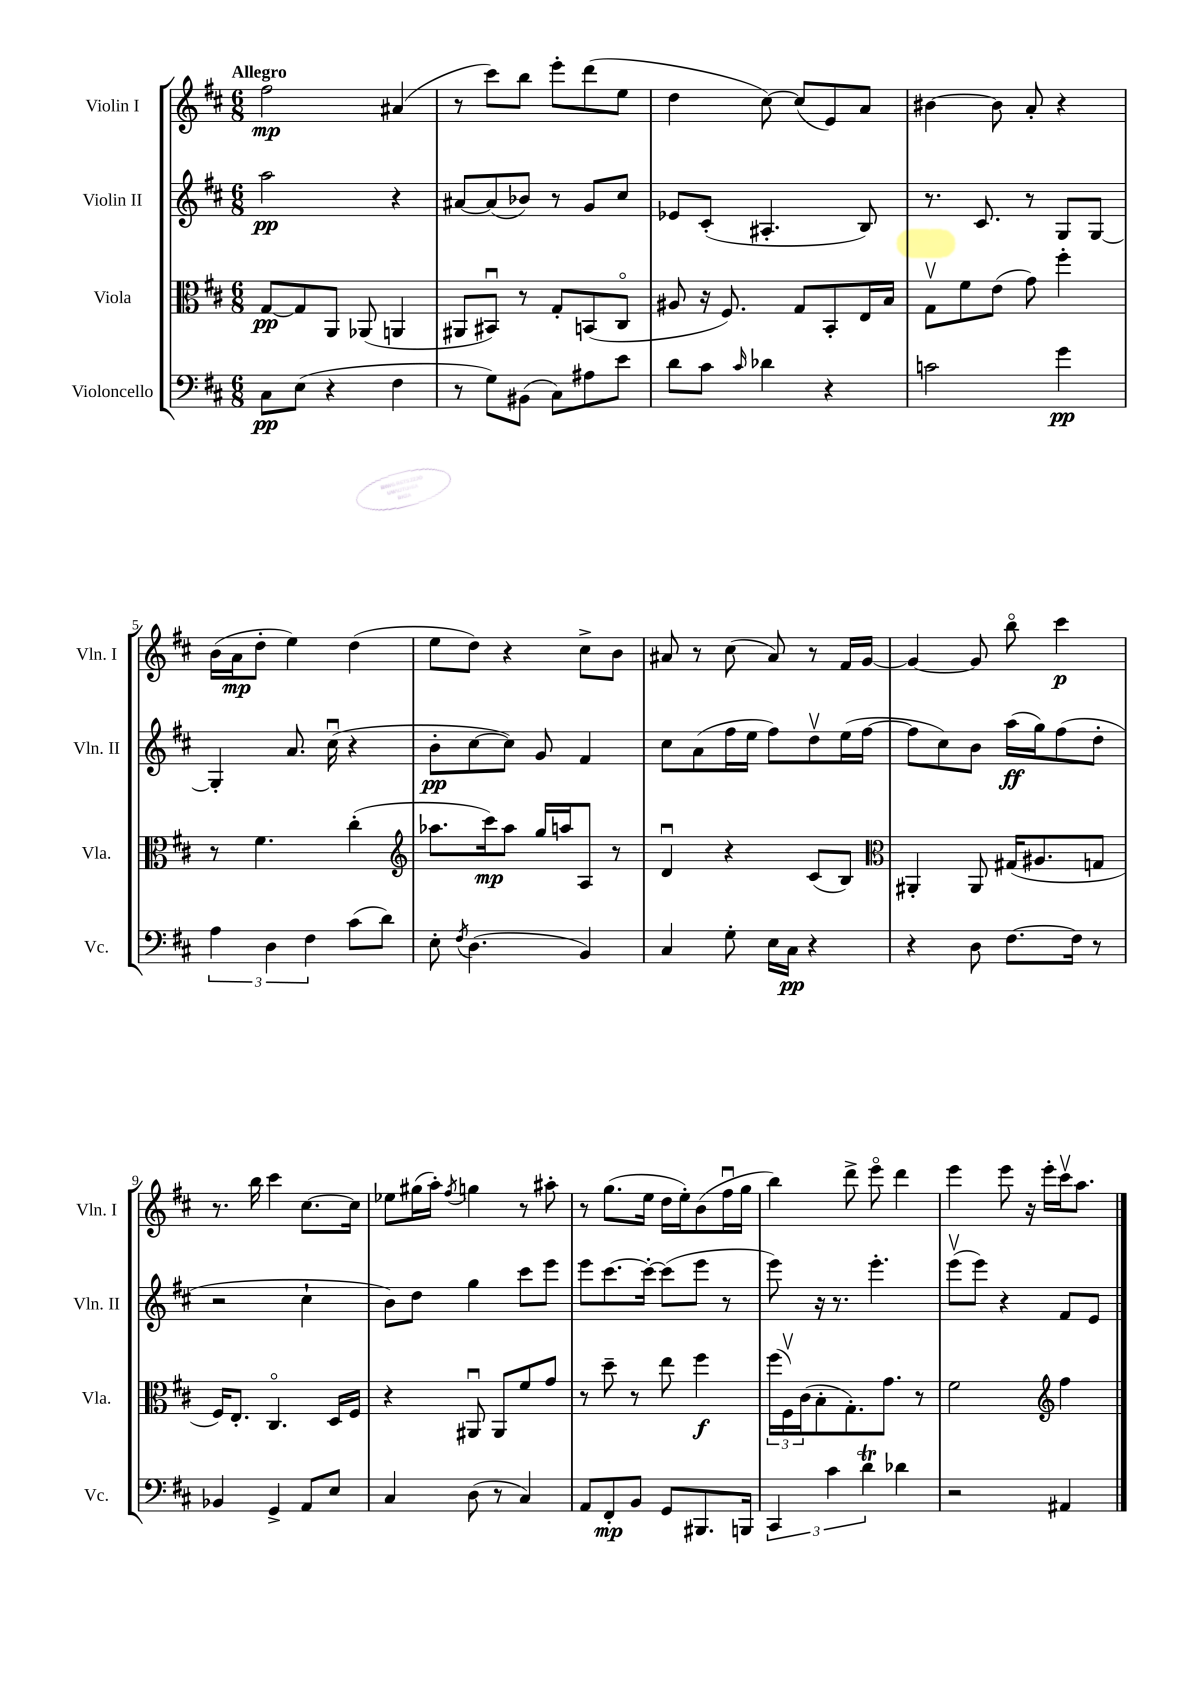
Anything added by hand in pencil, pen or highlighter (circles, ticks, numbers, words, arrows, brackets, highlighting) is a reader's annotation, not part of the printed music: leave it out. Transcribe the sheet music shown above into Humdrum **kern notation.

**kern	**kern	**kern	**kern
*staff4	*staff3	*staff2	*staff1
*clefF4	*clefC3	*clefG2	*clefG2
*k[f#c#]	*k[f#c#]	*k[f#c#]	*k[f#c#]
*M6/8	*M6/8	*M6/8	*M6/8
8C#\L	[8G/L	2aa\	2ff#\
(8E\J	8G/]	.	.
4r	8AA/J	.	.
.	(8AA-/	.	.
4F#\	4AA/	4r	(4a#/
=	=	=	=
8r	8AA#/L	[8a#/L	8r
8G\L)	8BB#u/J)	(8a#/]	8ccc#\L)
(8BB#\J	8r	8b-/J)	8bb\J
8C#\L)	8G'/L	8r	8eee'\L
8A#\	(8BB/	8g/L	(8ddd\
8e\J	8C#o/J	8cc#/J	8ee\J
=	=	=	=
8d\L	8A#/	8e-/L	4dd\
8c#\J	16r	(8c#'/J	.
.	8.F#/)	.	.
16qqc#/	.	.	.
4d-\	.	4.A#'/	[8cc#\)
.	8G/L	.	(8cc#/]L
4r	8BB'/	.	8e/)
.	16E/L	8B/)	8a/J
.	16B/JJ	.	.
=	=	=	=
2c\	8Gv\L	8.r	[4b#\
.	8f#\	.	.
.	.	8.c#/	.
.	(8e\J	.	8b#\]
.	8g\)	8r	8a'/
4g\	4ff#'\	8G/L	4r
.	.	[8G/J	.
=	=	=	=
6A\	8r	4G'/]	(16b\LL
.	.	.	16a\J
.	4.f#\	.	8dd'\J
6D\	.	.	.
.	.	8.a/	4ee\)
6F#\	.	.	.
.	.	(16cc#u\	.
(8c#\L	(4cc#'\	4r	(4dd\
8d\J)	.	.	.
=	=	=	=
*	*clefG2	*	*
8E'\	8.aa-\L	8b'\L	8ee\L
8qF#/	.	.	.
(4.D\	.	[8cc#\	8dd\J)
.	16ccc#\k)	.	.
.	8aa-\J	8cc#\]J)	4r
.	16gg/LL	8g/	.
.	16aa/J	.	.
4BB/)	8A/J	4f#/	8cc#^\L
.	8r	.	8b\J
=	=	=	=
4C#/	4du/	8cc#\L	8a#/
.	.	(8a\	8r
8G'\	4r	16ff#\L	(8cc#\
.	.	16ee\JJ	.
16E\LL	.	8ff#\L)	8a#/)
16C#\JJ	.	.	.
4r	(8c#/L	8ddv\	8r
.	8B/J)	(16ee\L	16f#/LL
.	.	[16ff#\JJ	[16g/JJ
=	=	=	=
*	*clefC3	*	*
4r	4AA#'/	8ff#\]L	4g/_
.	.	8cc#\)	.
8D\	8AA#/	8b\J	8g/]
[8.F#\L	(16G#/LK	(16aa\LL	8bbo\
.	8.A#/	16gg\J)	.
.	.	(8ff#\	4ccc#\
16F#\]Jk	.	.	.
8r	8G/J	8dd'\J	.
=	=	=	=
4BB-/	16F#/LK)	2r	8.r
.	8.E'/J	.	.
.	.	.	16bb\
4GG^/	4.C#o/	.	4ccc#\
8AA/L	.	4cc#`\	[8.cc#\L
8E/J	16D/LL	.	.
.	16F#/JJ	.	16cc#\]Jk
=	=	=	=
4C#/	4r	8b\L)	8ee-\L
.	.	8dd\J	(16gg#\L
.	.	.	16aa'\JJ)
.	.	.	8qff#/
(8D\	8AA#u/	4gg\	4gg\
8r	8AA#/L	.	.
4C#/)	8f#/	8ccc#\L	8r
.	8g/J	8eee\J	8aa#'\
=	=	=	=
8AA/L	8r	8eee\L	8r
8FF#'/	8dd~\	[8.ccc#\	(8.gg\L
8BB/J	8r	.	.
.	.	16ccc#'\_Jk	16ee\Jk
8GG/L	8ee\	(8ccc#\]L	16dd\LL
.	.	.	16ee'\J)
8.BBB#/	4ff#\	8eee\J	(8b\
.	.	8r	16ff#u\L
16BBB/Jk	.	.	16gg\JJ
=	=	=	=
6CC#/	(24ff#\LL	8eee\)	4bb\)
.	24F#v\)	.	.
.	(24c#\J	.	.
.	8B'\	16r	.
6c#\	.	.	.
.	.	8.r	.
.	8.G'\)	.	8ddd^\
6d\	.	.	.
.	.	4.eee'\	8eeeo\
.	8.g\J	.	.
4d-\	.	.	4ddd\
.	8r	.	.
=	=	=	=
2r	2f#\	(8eeev\L	4eee\
.	.	8eee\J)	.
.	.	4r	8eee\
.	.	.	16r
.	.	.	16eee'\LL
*	*clefG2	*	*
4AA#/	4ff#\	8f#/L	16ccc#v\J
.	.	.	8.aa\J
.	.	8e/J	.
==	==	==	==
*-	*-	*-	*-
